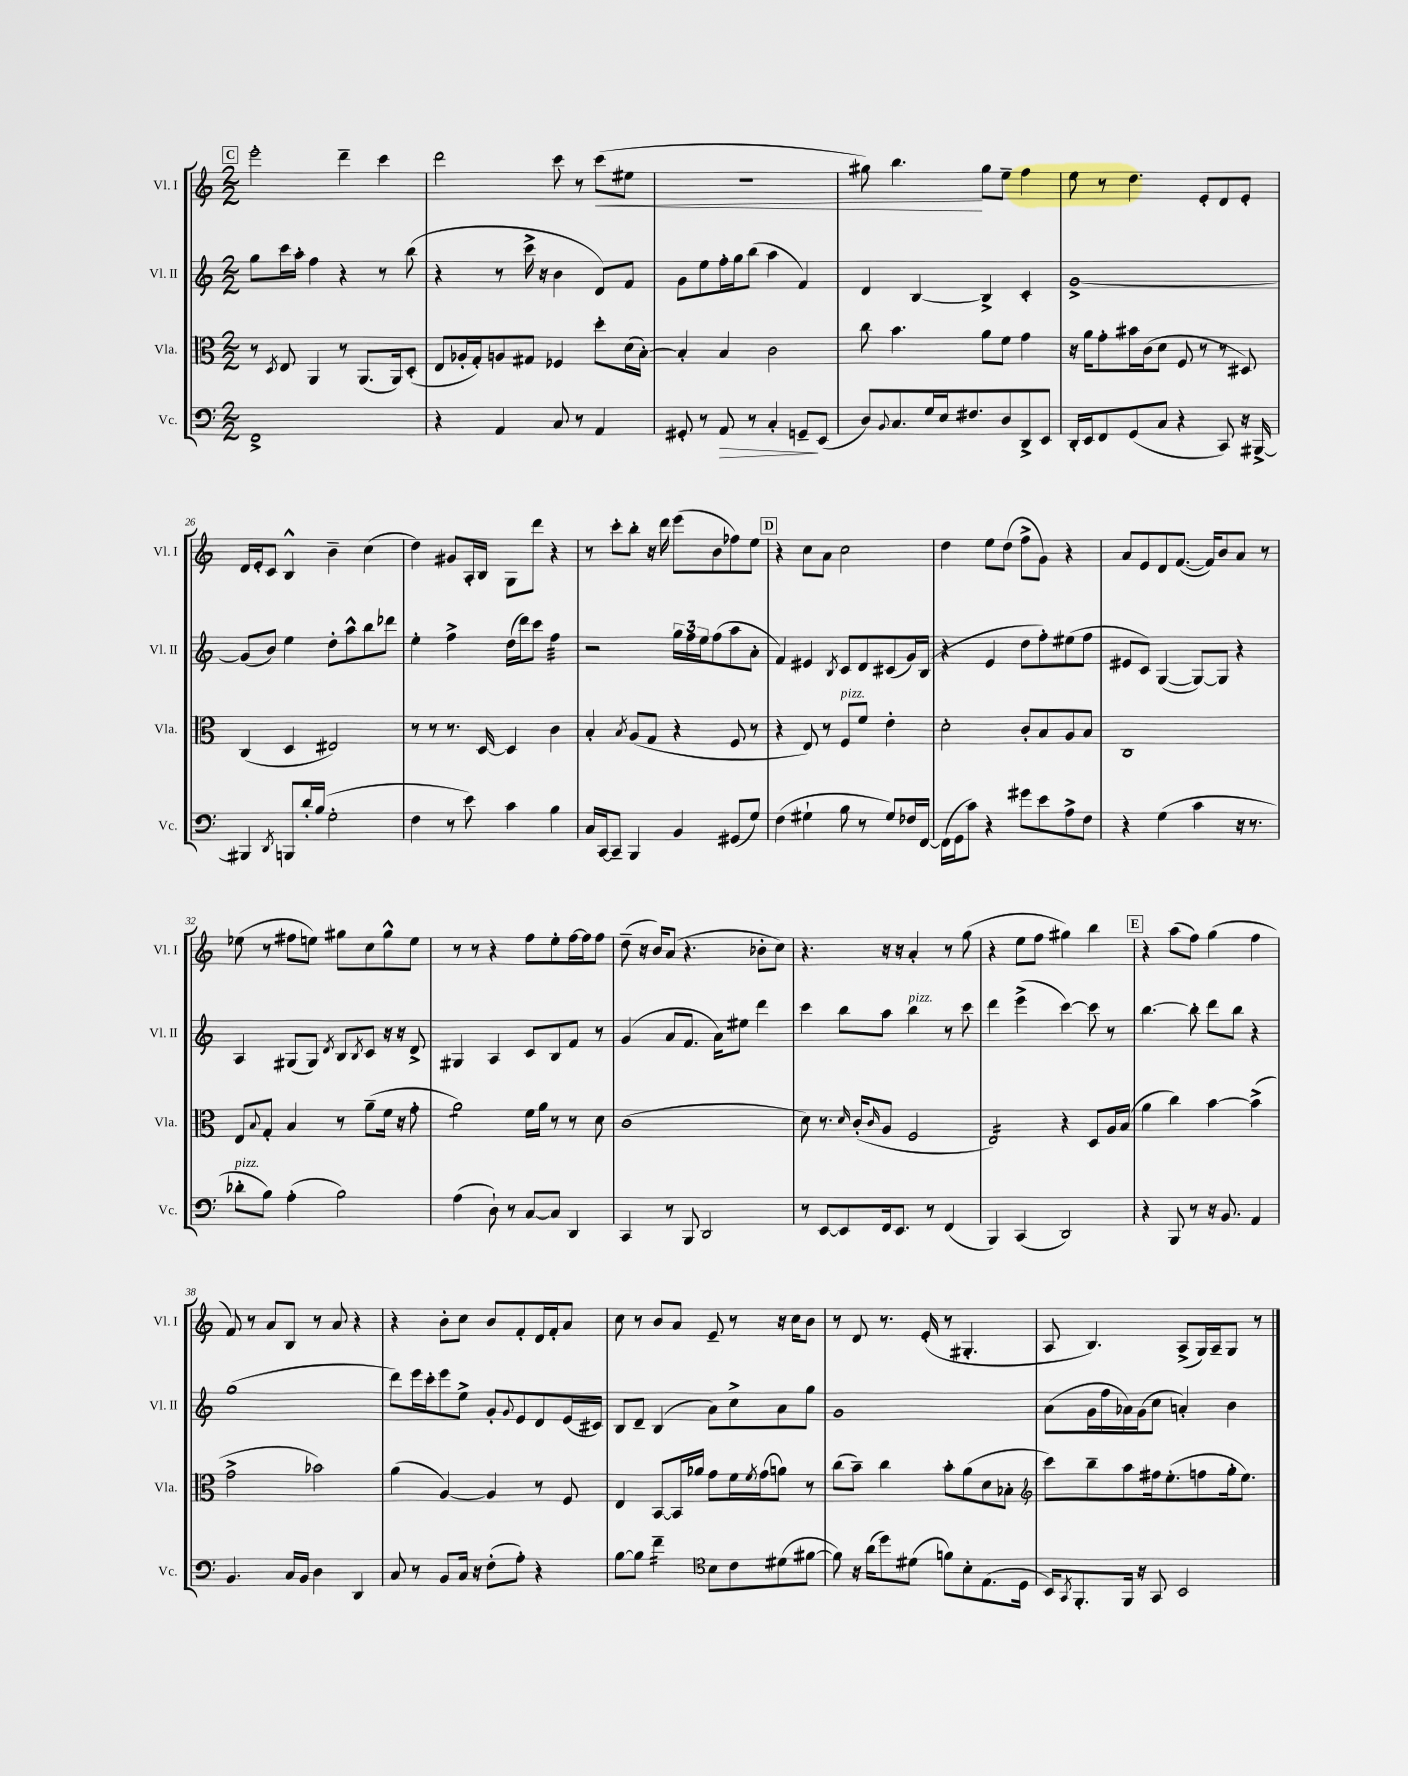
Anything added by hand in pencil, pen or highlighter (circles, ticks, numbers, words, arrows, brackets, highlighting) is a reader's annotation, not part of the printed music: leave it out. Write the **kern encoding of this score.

**kern	**kern	**kern	**kern
*staff4	*staff3	*staff2	*staff1
*clefF4	*clefC3	*clefG2	*clefG2
*k[]	*k[]	*k[]	*k[]
*M2/2	*M2/2	*M2/2	*M2/2
1FF^	8r	8gg	2eee'
.	8qD	.	.
.	8E	16ccc	.
.	.	16aa'	.
.	4AA	4ff	.
.	8r	4r	4ddd~
.	(8.AA	.	.
.	.	8r	4ccc
.	16AA)	.	.
.	(8D'	(8bb	.
=	=	=	=
4r	8E	4r	2ddd
.	16A-'	.	.
.	16G')	.	.
4AA	8A	8r	.
.	8G#	16ccc^	.
.	.	16r	.
8C	4F-	4b	8ccc
8r	.	.	8r
4AA	8dd'	8d)	(8ccc
.	(16d	8f	8ee#
.	[16B')	.	.
=	=	=	=
8GG#'	4B']	8g	1r
8r	.	8ee	.
8AA	4B	16ff'	.
.	.	16gg	.
8r	.	(8bb	.
4C'	2c	4aa	.
8GG~	.	4f)	.
(8EE	.	.	.
=	=	=	=
8D)	8cc	4d	8gg#)
8qqBB	.	.	.
8.C	4.b	.	4.bb
.	.	[4B	.
16G	.	.	.
16E	.	.	.
8.F#	.	.	.
.	8a	4B^]	8gg#
8D	8f	.	8ee~
8DD^	4g	4c'	4ff
8EE	.	.	.
=	=	=	=
16DD'	16r	[1g^	8ee
16EE	16a	.	.
8FF	8g'	.	8r
(8GG	16b#	.	4.dd
.	(16c	.	.
8C	8d	.	.
4r	8F	.	.
.	8r	.	8e'
8CC)	8r	.	8d
16r	8D#)	.	8e'
[16BBB#^	.	.	.
=	=	=	=
4BBB#]	(4C	(8g]	16d
.	.	.	16e'
.	.	8b)	8c
8qDD	.	.	.
8BBB	4D	4ee	4B^^
16d'	.	.	.
(16B	.	.	.
2G'	2E#)	8dd'	4b~
.	.	8aa^^	.
.	.	8bb	(4cc
.	.	8ddd-	.
=	=	=	=
4F	8r	4ee'	4dd)
.	8r	.	.
8r	8.r	4ff^	8g#
8e)	.	.	16A'
.	[16D	.	16B
4c	4D]	(16dd	8G
.	.	16ddd)	.
.	.	8ccc	8ddd
4B	4c	4ff	4r
=	=	=	=
16C	4B'	2r	8r
[16CC	.	.	.
8CC~]	.	.	8ccc'
.	8qB	.	.
4BBB	(8A	.	8bb'
.	8G	.	16r
.	.	.	16ddd
4BB	4r	24gg	(8eee
.	.	24ff	.
.	.	24ee	.
.	.	(8ff	8b
(8GG#	8F	8aa	8ff-)
8G)	8r	8a'	8ee
=	=	=	=
(4F	4r	4f)	4r
4G#`	8E)	4e#	8cc
.	8r	.	8a
.	.	8qB	.
8B	8F	8c	2cc
8r	8f	8d	.
8G#)	4e'	(8c#	.
16F-	.	16g)	.
[16FF	.	(16B	.
=	=	=	=
(16FF]	2d'	4r	4dd
16GG	.	.	.
8c)	.	.	.
4r	.	4e	8ee
.	.	.	(8dd
8g#	8c'	8dd	8ff^
8e	8B	8ff')	8g)
8A^	8A	(8ee#	4r
8F	8B	8ff	.
=	=	=	=
4r	1C	8e#	8a
.	.	8c)	8e
(4G	.	([4G	8d
.	.	.	([8.f
4c	.	8G_)	.
.	.	.	16f])
.	.	8G]	8b
16r	.	4r	8a
8.r	.	.	.
.	.	.	8r
=	=	=	=
8d-'	8E	4A	(8ee-
.	8qqB	.	.
8B)	8G'	.	8r
(4A'	4B	(8G#	8ff#
.	.	8G#)	8ee)
.	.	8qd	.
2B)	8r	8B	8gg#
.	.	8qB	.
.	(8a~	8c	8cc
.	16f	16r	8gg#^^
.	16r	16r	.
.	8g'	8d^	8ee
=	=	=	=
(4A	2a)	4G#	8r
.	.	.	8r
8D`)	.	4A	4r
8r	.	.	.
[8C	16f	8c	8ff
.	16a	.	.
8C]	8r	8B	8ee'
4DD	8r	8f	[16ff
.	.	.	16ff]
.	8d	8r	8ff
=	=	=	=
4CC	(1c	(4g	(8dd~
.	.	.	16r
.	.	.	16b)
8r	.	8a	(8a
8BBB	.	8.f	4.r
2DD	.	.	.
.	.	16a)	.
.	.	8ee#	.
.	.	4ddd	8b-'
.	.	.	8cc)
=	=	=	=
8r	8d)	4ccc	4.r
[8EE	8.r	.	.
8EE]	.	8bb	.
.	16qqd	.	.
.	(16c'	.	.
.	16qqc	.	.
16FF	8A	8aa	16r
8.EE	.	.	16r
.	2F	4bb	4a'
8r	.	.	.
(4FF	.	8r	8r
.	.	8ccc	(8gg
=	=	=	=
4BBB)	2E)	4ddd	4r
(4CC	.	(4eee^	8ee
.	.	.	8ff
2DD)	4r	[4ccc)	4gg#)
.	8D	8ccc]	4bb
.	16A	8r	.
.	(16B	.	.
=	=	=	=
4r	4a	[4.bb	4r
8BBB	4cc)	.	(8aa
8r	.	8bb']	8ff)
16r	[4b	8ddd	(4gg
8.BB	.	.	.
.	.	8bb	.
4AA	(4b^]	4r	4ff
=	=	=	=
4.BB	2g^	(1gg	8f)
.	.	.	8r
.	.	.	8a
16C	.	.	8B
16BB	.	.	.
4D	2b-)	.	8r
.	.	.	8a
4DD	.	.	4r
=	=	=	=
8C	(4a	8ddd)	4r
8r	.	16eee	.
.	.	16ccc'	.
8BB	[4A)	8eee	8b'
16C	.	8ee^	8cc
16r	.	.	.
(8F'	4A]	8g'	8b
.	.	8qqg	.
8A')	.	8e	8f'
4r	8r	8d	16d
.	.	.	16f'
.	8F	(16e	8a
.	.	16c#)	.
=	=	=	=
[8B	4E	8B	8cc
8B]	.	8d~	8r
*clefC4	*	*	*
4f~	[8BB	(4B	8b
.	16BB]	.	8a
.	16a-	.	.
8B	8g	8a)	8e~
8c	16f	8cc^	8r
.	8qf	.	.
.	(16g	.	.
(8d#	8a)	8a	16r
.	.	.	16cc
[8f#	8r	8gg	8b
=	=	=	=
8f#])	(8cc	1g	8r
16r	8b~)	.	8d
(16a	.	.	.
8dd)	4cc	.	8.r
(8d#	.	.	.
.	.	.	(16e'
8f)	8b'	.	8r
8B'	(8a	.	4.G#'
(8.E	8d	.	.
.	8B-'	.	.
16D	.	.	.
=	=	=	=
*	*clefG2	*	*
16BB)	8ccc)	(8a	8A
8qGG	.	.	.
8.FF'	.	.	.
.	8bb~	16g	4.B)
.	.	16ff	.
16FF	8aa	16a-)	.
16r	.	(16g	.
8GG	16ff#	8cc	.
.	(8.ee'	.	.
2BB	.	4a')	(8A^
.	8ff	.	16G)
.	.	.	16A~
.	16gg'	4b	8G
.	8.ee)	.	.
.	.	.	8r
==	==	==	==
*-	*-	*-	*-
